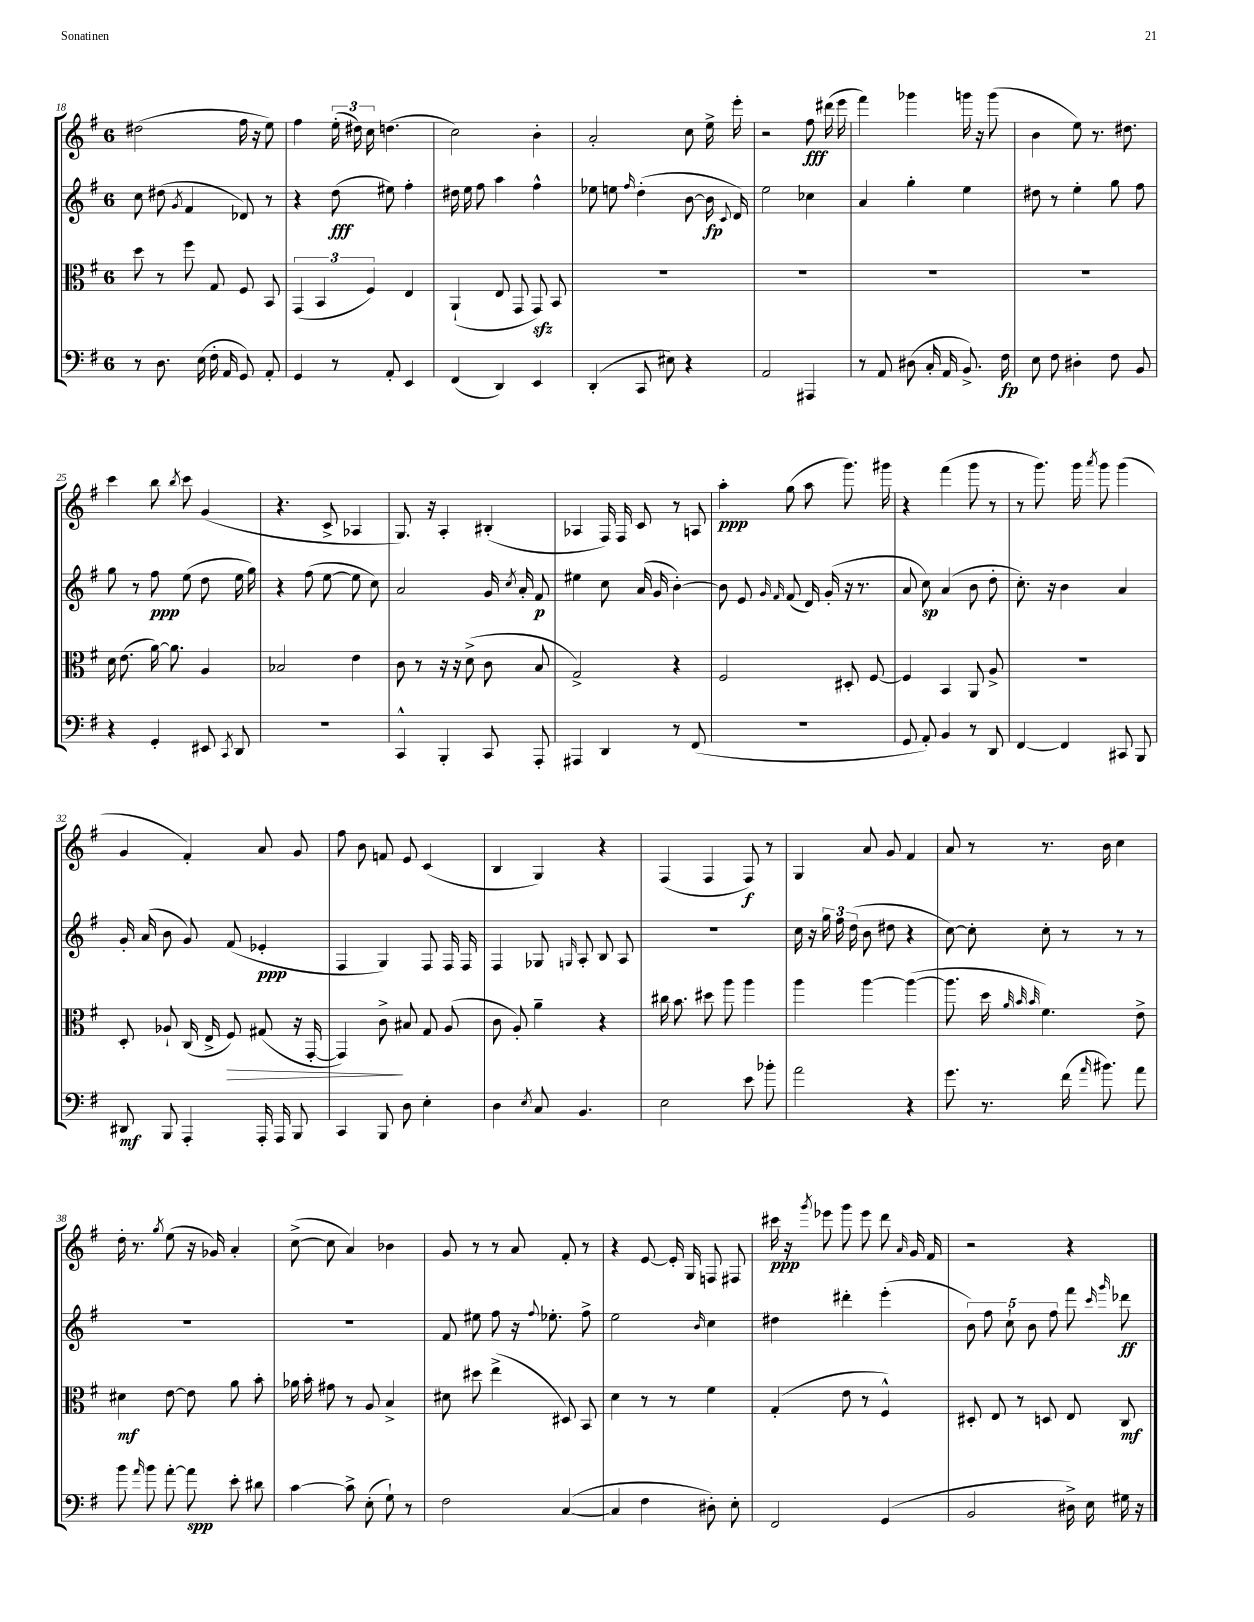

**kern	**kern	**kern	**kern
*staff4	*staff3	*staff2	*staff1
*clefF4	*clefC3	*clefG2	*clefG2
*k[f#]	*k[f#]	*k[f#]	*k[f#]
*M6/8	*M6/8	*M6/8	*M6/8
8r	8dd	8cc	(2dd#
8.D	8r	(8dd#	.
.	.	8qg	.
.	8ff#	4f#	.
(16E	.	.	.
16F#'	8G	.	.
16AA	.	.	.
8GG)	8F#	8d-)	16ff#
.	.	.	16r
8AA'	8BB	8r	8ee)
=	=	=	=
4GG	(6GG	4r	4ff#
.	6BB	.	.
8r	.	(8dd	(24ee'
.	.	.	24dd#)
.	6F#)	.	24cc
8AA'	.	8ee#)	(4.dd
4EE	4E	4ff#'	.
=	=	=	=
(4FF#	(4AA`	16dd#	2cc)
.	.	16ee	.
.	.	8ff#	.
4DD)	8E	4aa	.
.	8GG	.	.
4EE	8GG)	4ff#^^	4b'
.	8BB	.	.
=	=	=	=
(4DD'	2.r	8ee-	2a'
.	.	8ee	.
.	.	16qqff#	.
8CC	.	(4dd'	.
8E#)	.	.	.
4r	.	[8b	8cc
.	.	16b]	16ee^
.	.	8qqc	.
.	.	16d)	16eee'
=	=	=	=
2AA	2.r	2ee	2r
4AAA#	.	4cc-	8ff#
.	.	.	(16ddd#
.	.	.	16eee
=	=	=	=
8r	2.r	4a	4fff#)
8AA	.	.	.
(8D#	.	4gg'	4ggg-
16C'	.	.	.
16AA	.	.	.
8.BB^)	.	4ee	16ggg
.	.	.	16r
.	.	.	(8ggg
16F#	.	.	.
=	=	=	=
8E	2.r	8dd#	4b
8F#	.	8r	.
4D#'	.	4ee'	8ee)
.	.	.	8.r
8F#	.	8gg	.
.	.	.	8.dd#
8BB	.	8ff#	.
=	=	=	=
4r	16d	8gg	4ccc
.	(8.e	.	.
.	.	8r	.
4GG'	[16a)	8ff#	8bb
.	8.a]	.	.
.	.	.	8qbb
.	.	(8ee	8ccc
8EE#	4A	8dd	(4g
8qCC	.	.	.
8DD	.	16ee	.
.	.	16gg)	.
=	=	=	=
2.r	2B-	4r	4.r
.	.	(8ff#	.
.	.	[8ee	8c^
.	4e	8ee]	4A-
.	.	8cc)	.
=	=	=	=
4CC^^	8c	2a	8.G)
.	8r	.	.
.	.	.	16r
4BBB'	16r	.	4A'
.	16r	.	.
.	(8d^	.	.
8CC	8c	16g	(4B#'
.	.	8qcc	.
.	.	16a'	.
8AAA'	8B	8f#	.
=	=	=	=
4AAA#	2G^)	4ee#	4A-
4DD	.	8cc	16F#)
.	.	.	16F#
.	.	(16a	8c
.	.	16g	.
8r	4r	[4b')	8r
(8FF#	.	.	8A
=	=	=	=
2.r	2F#	8b]	4aa'
.	.	8e	.
.	.	16qqg	.
.	.	16qqf#	.
.	.	(8f#	(8gg
.	.	16d)	8aa
.	.	(16g'	.
.	8D#'	16r	8.ggg)
.	.	8.r	.
.	[8F#	.	.
.	.	.	16ggg#
=	=	=	=
8GG	4F#]	8a	4r
8AA')	.	8cc)	.
4BB	4BB	(4a	(4fff#
8r	8AA	8b	8ggg
8DD	8A^	8dd'	8r
=	=	=	=
[4FF#	2.r	8.cc')	8r
.	.	.	8.ggg)
.	.	16r	.
4FF#]	.	4b	.
.	.	.	16ggg
.	.	.	8qaaa
.	.	.	8ggg
8CC#	.	4a	(4ggg
8BBB	.	.	.
=	=	=	=
8DD#	8D'	16g'	4g
.	.	(16a	.
8BBB	8A-`	8b	.
4AAA'	(16C	8g)	4f#')
.	16E^	.	.
.	8F#)	(8f#	.
16AAA'	(8G#	4e-'	8a
16AAA	.	.	.
8BBB	16r	.	8g
.	[16GG'	.	.
=	=	=	=
4CC	4GG])	4F#	8ff#
.	.	.	8b
8BBB	8c^	4G)	8f
8D	8B#	.	8e
4E'	8G	8F#	(4c
.	(8A	16F#	.
.	.	16F#	.
=	=	=	=
4D	8c	4F#	4B
.	8A')	.	.
8qE	.	.	.
8C	4a~	8G-	4G)
.	.	16qqG	.
4.BB	.	8A'	.
.	4r	8B	4r
.	.	8A	.
=	=	=	=
2E	16cc#	2.r	(4F#
.	8.b	.	.
.	8dd#	.	4F#
.	8aa	.	.
8e	4aa	.	8F#)
8b-'	.	.	8r
=	=	=	=
2a	4aa	16cc	4G
.	.	16r	.
.	.	24gg	.
.	.	24ff#	.
.	.	(24dd	.
.	[4aa	8b	8a
.	.	8dd#	8g
4r	(4aa_	4r	4f#
=	=	=	=
8.g	8.aa]	[8cc)	8a
.	.	8cc']	8r
8.r	16dd	.	.
.	32qqa	.	.
.	32qqb	.	.
.	32qqb	.	.
.	4.f#)	8cc'	8.r
(16f#	.	8r	.
16qqa	.	.	.
8.b#)	.	.	16b
.	.	8r	4cc
8a	8e^	8r	.
=	=	=	=
8b	4d#	2.r	16dd'
.	.	.	8.r
16qqa	.	.	.
8b	.	.	.
.	.	.	8qgg
[8a'	[8e	.	(8ee
8a]	8e]	.	16r
.	.	.	16g-)
8e'	8a	.	4a'
8d#	8b'	.	.
=	=	=	=
[4c	16a-	2.r	([8cc^
.	16b'	.	.
.	8g#	.	8cc]
8c^]	8r	.	4a)
(8E'	8A	.	.
8G`)	4B^	.	4b-
8r	.	.	.
=	=	=	=
2F#	8d#	8f#	8g
.	8dd#	8ee#	8r
.	(4ee^	8ff#	8r
.	.	16r	8a
.	.	8qqff#	.
.	.	8.ee-'	.
([4C	8D#)	.	8f#'
.	8BB	8ff#^	8r
=	=	=	=
4C]	4d	2ee	4r
4F#	8r	.	[8e
.	8r	.	16e']
.	.	.	16G
.	.	16qqb	.
8D#')	4f#	4cc	8F
8E'	.	.	8F#
=	=	=	=
2FF#	(4G'	4dd#	16ccc#
.	.	.	16r
.	.	.	8qggg
.	.	.	8eee-
.	8e	4ddd#'	8ggg
.	8r	.	8eee-
(4GG	4F#^^)	(4eee'	8ddd
.	.	.	16qqa
.	.	.	16g
.	.	.	16f#
=	=	=	=
2BB	8D#'	10b)	2r
.	.	10ff#	.
.	8E	.	.
.	.	10cc`	.
.	8r	.	.
.	.	10b	.
.	8D	.	.
.	.	10ff#	.
16D#^)	8E	8fff#	4r
16E	.	.	.
.	.	16qqccc	.
.	.	16qqggg	.
16G#	8C	8ddd-	.
16r	.	.	.
==	==	==	==
*-	*-	*-	*-
